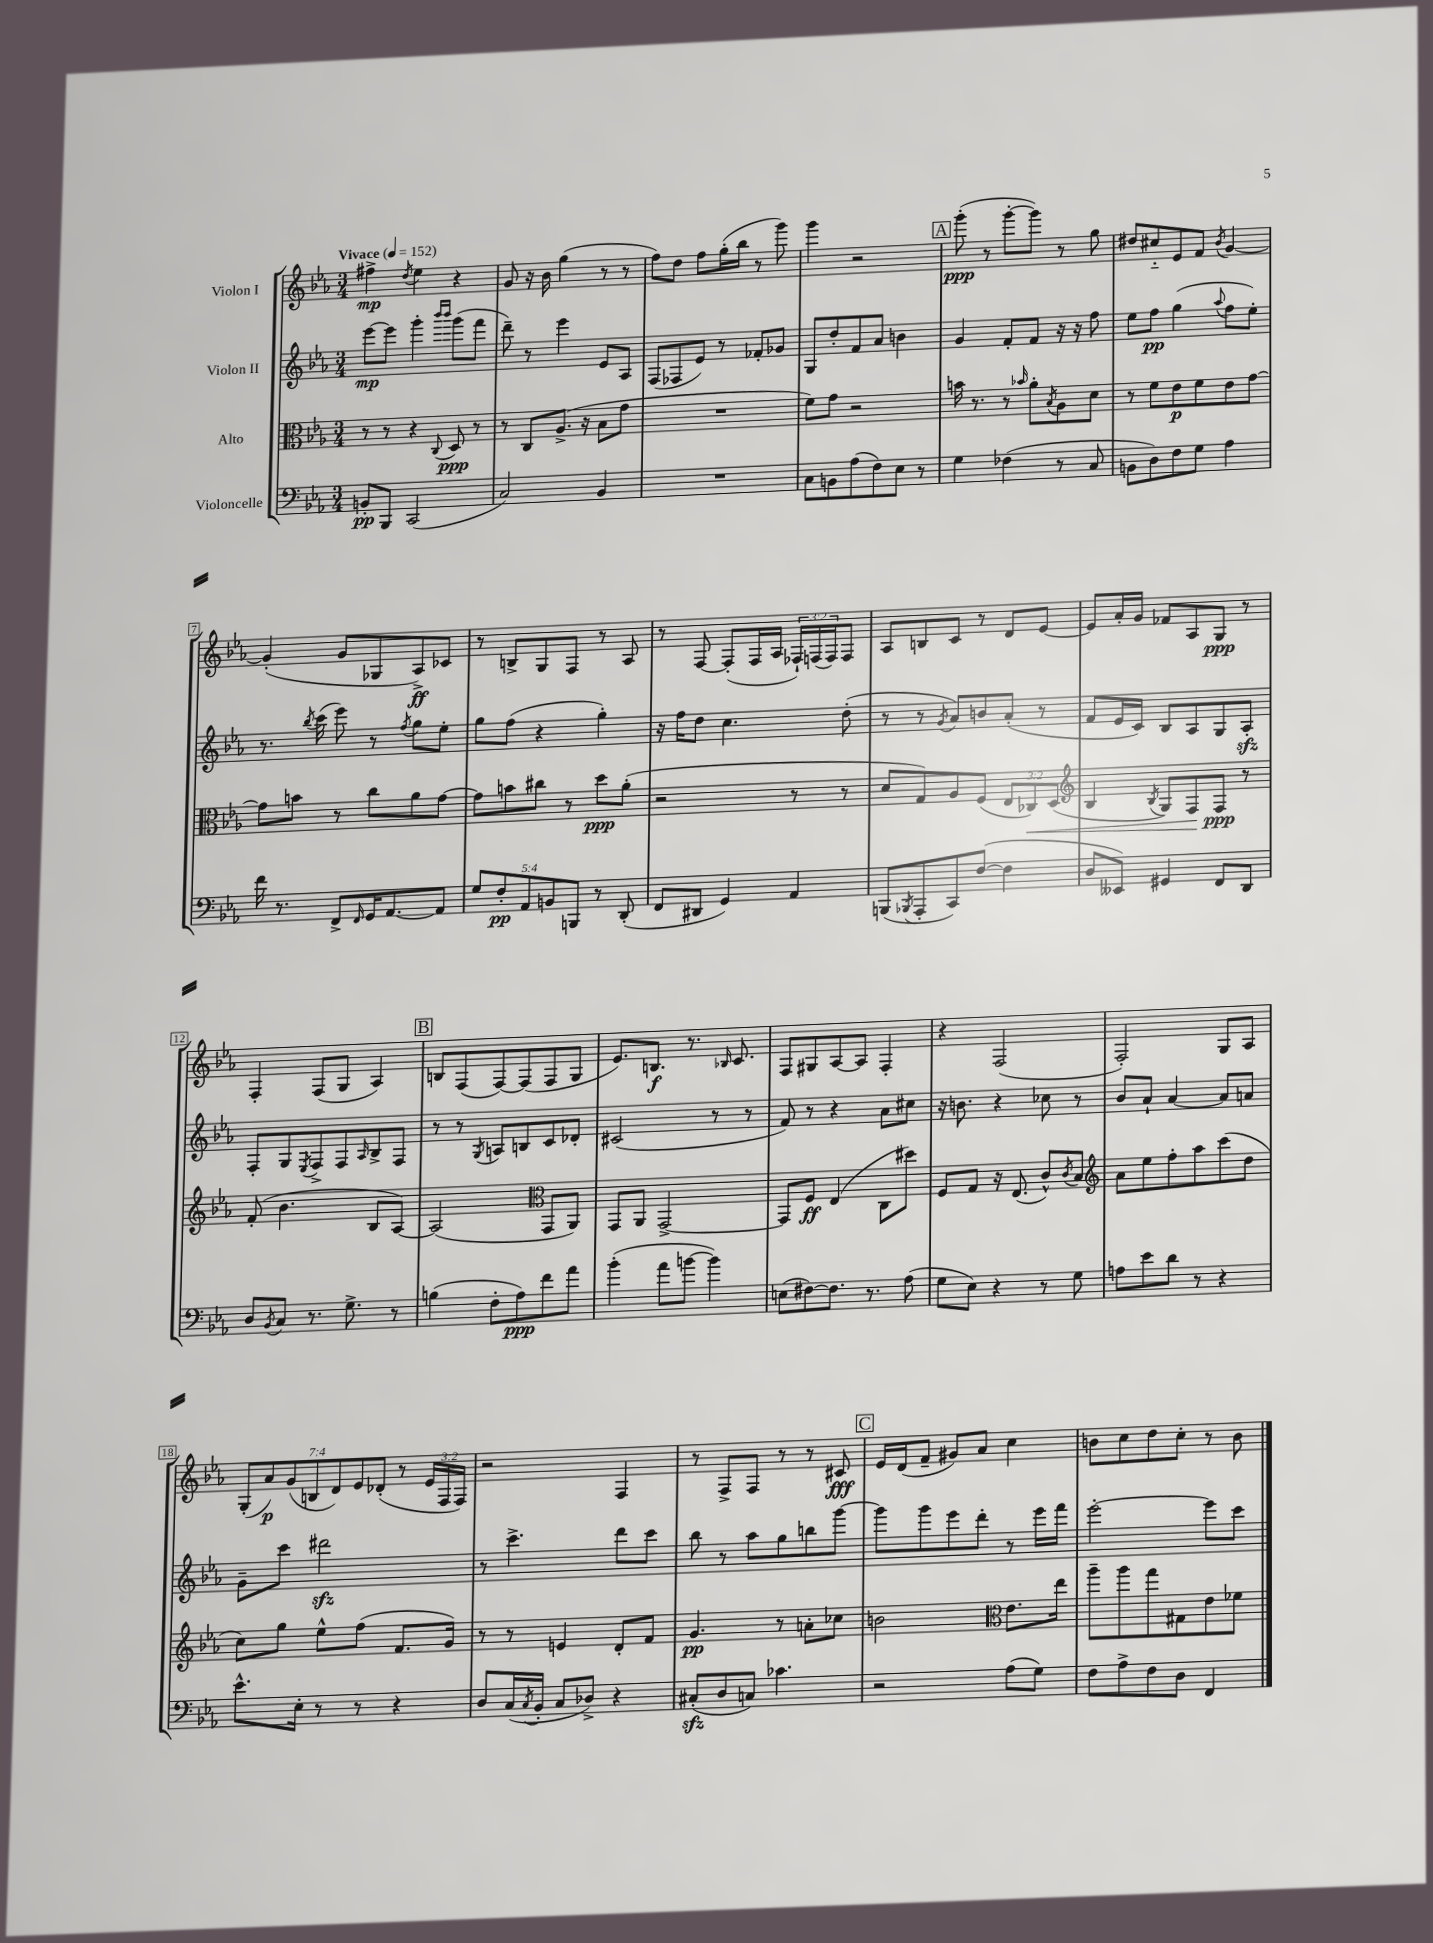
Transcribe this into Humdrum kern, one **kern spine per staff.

**kern	**kern	**kern	**kern
*staff4	*staff3	*staff2	*staff1
*clefF4	*clefC3	*clefG2	*clefG2
*k[b-e-a-]	*k[b-e-a-]	*k[b-e-a-]	*k[b-e-a-]
*M3/4	*M3/4	*M3/4	*M3/4
*MM152	*MM152	*MM152	*MM152
8BB'/L	8r	[8eee-\L	4ff#^\
8BBB-/J	8r	8eee-\]J	.
.	.	.	8qdd/
(2CC/	4r	4ggg'\	4ee-\
.	.	16qqbbb-/LL	.
.	8qqC/	16qqbbb-/JJ	.
.	8D/	(8ggg\L	4r
.	8r	8fff\J	.
=	=	=	=
2C/)	8r	8ddd~\)	8g/
.	8C/L	8r	16r
.	.	.	16b-\
.	(8.A-^/J	4eee-\	(4gg\
.	16r	.	.
4BB-/	8B-\L	8e-/L	8r
.	8g\J	8A-/J	8r
=	=	=	=
2.r	2.r	(8F/L	8ff\L)
.	.	8F-/	8dd\J
.	.	8e-/J)	8ff\L
.	.	8r	(16gg'\L
.	.	.	16bb-\JJ
.	.	8f-'/L	8r
.	.	8g-/J	8ggg\)
=	=	=	=
8C\L	8f\L)	8G/L	4ggg\
8BB\	8g\J	8dd'/	.
(8A-\	2r	8f/	2r
8F\)	.	8a-/J	.
8E-\J	.	4b\	.
8r	.	.	.
=	=	=	=
4G\	16b\	4g/	(8ggg'\
.	8.r	.	.
.	.	.	8r
(4F-\	8r	8f'/L	[8ggg'\L
.	16qqb-/	.	.
.	8a-'\L	8f/J	8ggg\]J)
.	8qB-/	.	.
8r	8A-\	16r	8r
.	.	16r	.
8C/	8d\J	8ff\	8gg\
=	=	=	=
8BB\L	8r	8ee-\L	8dd#/L
8D\)	8f\L	8ff\J	8cc#'~/
8F\	8e-\	(4gg\	8e-/
8G\J	8f\	.	8f/J
.	.	8qqaa-/	8qb-/
4A-\	8e-\	8ff\L	[4g/
.	[8g\J	8ee-'\J)	.
=	=	=	=
16f\	8g\]L	8.r	(4g'/]
8.r	.	.	.
.	8b\J	.	.
.	.	8qbb-/	.
.	.	(16ccc\	.
8FF^/L	8r	8eee-\)	8g/L
16qqFF/	.	.	.
16GG/K	8cc\L	8r	8G-/
[8.AA-/	.	.	.
.	.	8qff/	.
.	8a-\	8gg\L	8A-^/)
8AA-/]J	[8g\J	8ee-'\J	8c-/J
=	=	=	=
10G/L	8g\]L	8gg\L	8r
10F'/	.	.	.
.	8b\	(8ff\J	8B^/L
10AA-/	.	.	.
.	8cc#\J	4r	8G/
10BB/	.	.	.
.	8r	.	8F/J
10BBB/J	.	.	.
8r	8dd\L	4gg'\)	8r
(8DD'/	(8a-'\J	.	8A-/
=	=	=	=
8FF/L	2r	16r	8r
.	.	16ff\LK	.
8DD#/J	.	8dd\J	[8F/
4GG/)	.	4.cc\	(8F'/]L
.	.	.	16F/L
.	.	.	16A-/JJ
4AA-/	8r	.	24F-`/LL)
.	.	.	(24F/
.	.	.	24F/J)
.	8r	(8dd'\	8F/J
=	=	=	=
(8BBB/L	8d/L	8r	8A-/L
8qBBB-/	.	.	.
8AAA-'/	8G/)	8r	8B/
.	.	8qg/	.
8CC/)	8A-/	8a-/L)	8c/J
([8F/J	(8F/J	8b/	8r
4F\]	12E-/L	(8a-'/J	8d/L
.	12C-/)	.	.
.	.	8r	[8e-/J
.	(12D/J	.	.
=	=	=	=
*	*clefG2	*	*
8D/L	4B-/	8f/L	8e-/]L
8EE--/J)	.	16e-/L	16a-'/L
.	.	16c/JJ)	16g/JJ
.	8qB-/	.	.
4GG#/	8G/L)	8B-/L	8f-/L
.	8F/	8A-/	8A-/
8FF/L	8F/J	8G/	8G/J
8DD/J	8r	8A-'/J	8r
=	=	=	=
8D/L	(8f'/	8F'/L	4F'/
8qBB-/	.	.	.
8C/J	4.b-\	8G/	.
.	.	8qE-/	.
8.r	.	8F^/	(8F/L
.	.	8F/	8G/J
8.G^\	.	.	.
.	.	16qqA-/	.
.	8B-/L	8B-^/	4A-/)
8r	[8A-/J)	8F/J	.
=	=	=	=
(4B\	(2A-/]	8r	8B/L
.	.	8r	(8F/
.	.	8qG/	.
8F'\L	.	8A/L	[8F/)
8A-\)	.	8B/	(8F/]
*	*clefC3	*	*
8f\	8GG/L	8c/	8F/
8a-\J	8AA-/J)	8d-'/J	8G/J
=	=	=	=
(4b-'\	8GG/L	(2c#/	8.e-/L)
.	8AA-/J	.	.
.	.	.	8.B/J
8a-\L	[2GG^/	.	.
[8b\J	.	.	8.r
4b\])	.	8r	.
.	.	.	16qqB-/
.	.	.	8.c/
.	.	8r	.
=	=	=	=
(8E\L	8GG/]L	8f/)	8F/L
[8F#\)	8F/J	8r	8G#/
8.F#\]J	(4E-/	4r	[8A-/
.	.	.	8A-/]J
8.r	.	.	.
.	8C\L	8a-\L	4F'/
(8A-\	8dd#\J)	8cc#\J	.
=	=	=	=
8G\L	8F/L	16r	4r
.	.	8.b\	.
8E-\J)	8G/J	.	.
4r	16r	4r	(2F/
.	(8.E-/	.	.
8r	8c^^/L)	8cc-\	.
.	8qc/	.	.
8G\	8B-/J	8r	.
=	=	=	=
*	*clefG2	*	*
8A\L	8a-\L	8b-/L	2F'/)
8e-\	8ee-\	8a-`/J	.
8d\J	8ff'\	[4a-/	.
8r	8aa-\	.	.
4r	(8ccc\	8a-/]L	8G/L
.	8dd\J	8a/J	8A-/J
=	=	=	=
8.e-^^\L	8cc\L)	8g~\L	(14G'/L
.	.	.	14a-/)
.	8gg\J	8ccc\J	.
.	.	.	(14g/
16E-'\Jk	.	.	.
.	.	.	14B/
8r	8ee-^^\L	2ddd#\	.
.	.	.	14d/)
.	.	.	14e-/
8r	(8ff\J	.	.
.	.	.	(14d-'/J
4r	8.f/L	.	8r
.	.	.	24e-/LL
.	.	.	24F/
.	16g/Jk)	.	.
.	.	.	24F/JJ)
=	=	=	=
8D/L	8r	8r	2r
(16C/L	8r	4.ccc^\	.
8qC/	.	.	.
16BB-'/JJ	.	.	.
8C/L	4e/	.	.
8D-^/J)	.	.	.
4r	8d'/L	8ddd\L	4F/
.	8f/J	8ccc\J	.
=	=	=	=
(8C#'/L	4.g/	8bb-\	8r
8D/	.	8r	8F^/L
8C/J)	.	8aa-\L	8F/J
4.c-\	8r	8gg\	8r
.	8a'\L	8bb\	8r
.	8cc-\J	[8ggg\J	8c#/
=	=	=	=
2r	2b\	8ggg\]L	16e-/LL
.	.	.	(16d/J
.	.	8ggg\	8f~/J
.	.	8eee-\	8g#/L)
.	.	8ddd'\J	8a-/J
*	*clefC3	*	*
(8A-\L	8.e-\L	8r	4cc\
8G\J)	.	16eee-\LL	.
.	16ee-\Jk	16fff\JJ	.
=	=	=	=
8F\L	8aa-~\L	[2eee-'\	8b\L
8A-^\	8aa-\	.	8cc\
8F\	8gg\	.	8dd\
8D\J	8G#\	.	8cc'\J
4FF/	8e-\	8eee-\]L	8r
.	8f-\J	8ccc\J	8b\
==	==	==	==
*-	*-	*-	*-
